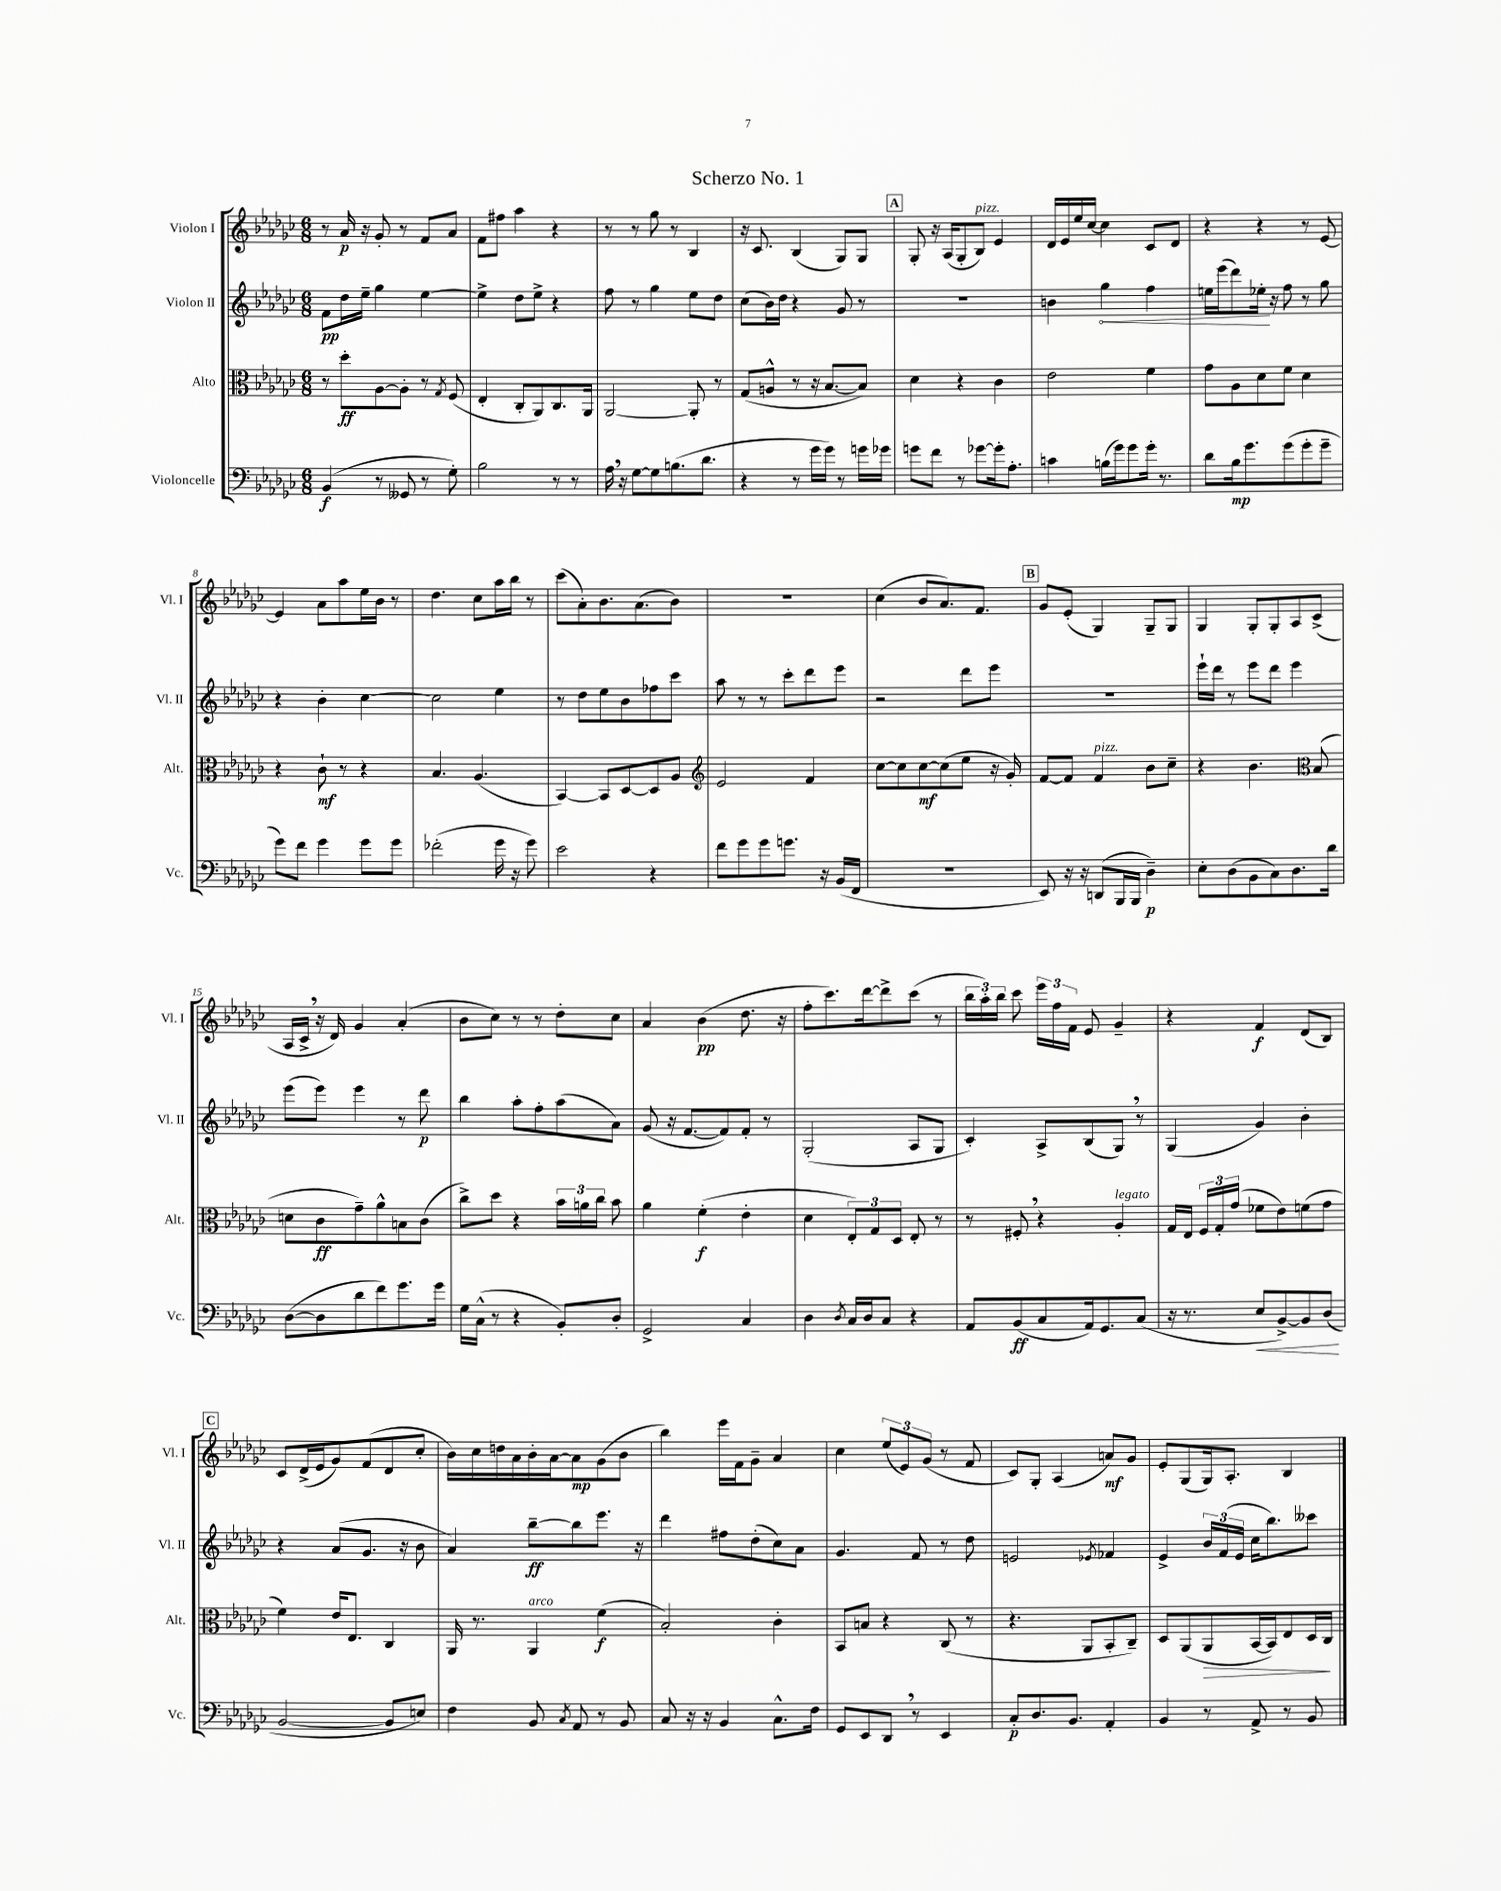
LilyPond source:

\header { title = "Scherzo No. 1" }
<<
\new StaffGroup <<
\new Staff = "s0" \with { instrumentName = "Violon I" shortInstrumentName = "Vl. I" } {
    \clef treble \key ges \major \numericTimeSignature \time 6/8
    \autoBeamOff r8 aes'16\p r16 ges'8-. r8 f'8[ aes'8] |
    f'8[ fis''8] aes''4 r4 |
    r8 r8 ges''8 r8 bes4 |
    r16 ces'8. bes4( ges8[) ges8] |
    \mark \markup { \box "A" } ges8-. r16 aes16[( ges8-. bes8]^\markup { \italic "pizz." }) ees'4 |
    des'16[ ees'16 ees''16 ces''16]~ ces''4 ces'8[ des'8] |
    r4 r4 r8 ees'8~ |
    ees'4 aes'8[ aes''8 ees''16 bes'16] r8 |
    des''4. ces''8[ aes''16 bes''16] r8 |
    ces'''8[( aes'8-.) bes'8. aes'8.( bes'8]) |
    R2. |
    ces''4( bes'8[ aes'8.) f'8.] |
    \mark \markup { \box "B" } ges'8[ ees'8]-.( ges4) ges8[-- ges8] |
    ges4 ges8[-. ges8-. aes8 ces'8]->( |
    aes16[ ces'16]-> \breathe r16 des'16) ges'4 aes'4-.( |
    bes'8[ ces''8]) r8 r8 des''8[-. ces''8] |
    aes'4 bes'4\pp( des''8. r16 |
    f''8[-. ces'''8.) des'''16~ des'''8-> ces'''8]( r8 |
    \tuplet 3/2 { bes''16[ aes''16-.) bes''16] } ces'''8 \tuplet 3/2 { ees'''16[ f''16 f'16] } ees'8 ges'4-- |
    r4 f'4\f des'8[( bes8]) |
    \mark \markup { \box "C" } ces'8[ des'16->( ees'16 ges'8) f'8( des'8 ces''8]-. |
    bes'16[) ces''16 d''16 aes'16 bes'16-. aes'16~ aes'8\mp ges'8( bes'8] |
    bes''4) ees'''16[ f'16 ges'8]-- aes'4 |
    ces''4 \tuplet 3/2 { ees''8[( ees'8) ges'8]( } r8 f'8 |
    ces'8[) ges8]-. aes4( a'8[\mf) ges'8] |
    ees'8[-. ges8( ges16) aes8.]-. bes4 \bar "|." |
}
\new Staff = "s1" \with { instrumentName = "Violon II" shortInstrumentName = "Vl. II" } {
    \clef treble \key ges \major \numericTimeSignature \time 6/8
    \autoBeamOff f'8[\pp des''16 ees''16]-- ges''4 ees''4~ |
    ees''4-> des''8[ ees''8]-> r4 |
    f''8 r8 ges''4 ees''8[ des''8] |
    ces''8[( bes'16) des''16] r4 ges'8 r8 |
    \mark \markup { \box "A" } R2. |
    b'4 \once \override Hairpin.circled-tip = ##t ges''4\< f''4 |
    e''16[ ees'''16( des'''8) ees''16]-.\! r16 f''8 r8 ges''8 |
    r4 bes'4-. ces''4~ |
    ces''2 ees''4 |
    r8 des''8[ ees''8 bes'8 fes''8 ces'''8] |
    aes''8 r8 r8 ces'''8[-. des'''8 ees'''8] |
    r2 des'''8[ ees'''8] |
    \mark \markup { \box "B" } R2. |
    ees'''16[-! des'''16] r8 ees'''8[ des'''8] ees'''4 |
    ees'''8[( ees'''8]) ees'''4 r8 des'''8\p |
    bes''4 aes''8[-. f''8-. aes''8( aes'8]) |
    ges'8( r16 f'8.[~ f'8) f'8]-. r8 |
    ges2-.( aes8[ ges8] |
    ces'4-.) aes8[-> bes8( ges8]) \breathe r8 |
    ges4( ges'4) bes'4-. |
    \mark \markup { \box "C" } r4 aes'8[( ges'8.] r16 bes'8 |
    aes'4) bes''8[~--\ff bes''8 ees'''8.] r16 |
    des'''4 fis''8[ des''8-.( ces''8) aes'8] |
    ges'4. f'8 r8 des''8 |
    e'2 \acciaccatura { ees'8 } fes'4 |
    ees'4-> \tuplet 3/2 { bes'16[ f'16( ees'16] } ces''16[ bes''8.) ceses'''8] \bar "|." |
}
\new Staff = "s2" \with { instrumentName = "Alto" shortInstrumentName = "Alt." } {
    \clef alto \key ges \major \numericTimeSignature \time 6/8
    \autoBeamOff r8 des''8[-.\ff aes8~ aes8]-. r8 \acciaccatura { ges8 } f8( |
    ees4-. ces8[-. aes,8) ces8. aes,16] |
    aes,2~ aes,8-. r8 |
    ges8[( a8]-^ r8 r16 bes8.[~ bes8]) |
    \mark \markup { \box "A" } des'4 r4 ces'4 |
    ees'2 f'4 |
    ges'8[ aes8 des'8 f'8] des'4 |
    r4 ces'8-!\mf r8 r4 |
    bes4. aes4.( |
    bes,4~) bes,8[ des8~ des8 aes8] |
    \clef treble ees'2 f'4 |
    ces''8[~ ces''8 ces''8~\mf ces''8( ees''8] r16 ges'16-.) |
    \mark \markup { \box "B" } f'8[~ f'8] f'4^\markup { \italic "pizz." } bes'8[ ces''8]-- |
    r4 bes'4. \clef alto bes8( |
    d'8[ ces'8\ff ges'8--) aes'8-^ b8 ces'8]( |
    ces''8[->) des''8] r4 \tuplet 3/2 { bes'16[ a'16 ces''16] } bes'8 |
    aes'4 f'4-.\f( ees'4-. |
    des'4 \tuplet 3/2 { ees8[-.) ges8 des8] } ees8-. r8 |
    r8 fis8-. \breathe r4 aes4-.^\markup { \italic "legato" } |
    ges16[ ees16] \tuplet 3/2 { f16[ ges16-. ges'16]( } fes'8[ ees'8) f'8( ges'8] |
    \mark \markup { \box "C" } f'4) ees'16[ ees8.] ces4 |
    aes,16 r8. aes,4^\markup { \italic "arco" } f'4\f( |
    bes2-.) ces'4-. |
    bes,8[ b8] r4 ces8( r8 |
    r4. aes,8[ bes,8-. ces8]--) |
    des8[ aes,8( aes,8\> bes,16~ bes,16) ees8 des16 ces16]\! \bar "|." |
}
\new Staff = "s3" \with { instrumentName = "Violoncelle" shortInstrumentName = "Vc." } {
    \clef bass \key ges \major \numericTimeSignature \time 6/8
    \autoBeamOff bes,4\f( r8 geses,8 r8 ges8-.) |
    bes2 r8 r8 |
    aes16 \breathe r16 ges8[~ ges8 b8.( des'8.] |
    r4 r8 ges'16[ ges'16]) r8 g'16[ ges'16] |
    \mark \markup { \box "A" } g'8[ f'8] r8 ges'8[~ ges'16-. aes8.]-. |
    c'4 b16[( ges'16) ges'8 ges'16]-. r8. |
    des'8[ bes16\mp ges'8. ges'8( ges'8-. ges'8]-- |
    ges'8[) f'8] ges'4 ges'8[ ges'8] |
    fes'2-.( ges'16 r16 ges'8) |
    ees'2 r4 |
    f'8[ ges'8 ges'8 g'8.] r16 bes,16[( f,16] |
    R2. |
    \mark \markup { \box "B" } ees,8) r16 r16 d,8[( bes,,16 bes,,16] des4--\p) |
    ees8[-. des8( bes,8 ces8) des8. des'16] |
    des8[~( des8 des'8 f'8) ges'8. ges'16] |
    ges16[ ces16]-^( r8 r4 bes,8[-.) des8]-. |
    ges,2-> ces4 |
    des4 \acciaccatura { des8 } ces16[ des16 ces8] r4 |
    aes,8[ bes,8\ff( ces8 aes,16) ges,8. ces8]( |
    r16 r8. ees8[\< bes,8~->) bes,8 des8]\!( |
    \mark \markup { \box "C" } bes,2~ bes,8[ e8]) |
    f4 bes,8 \acciaccatura { ces8 } aes,8 r8 bes,8 |
    ces8 r16 r16 bes,4 ces8.[-^ f16] |
    ges,8[ ees,8 des,8] \breathe r8 ees,4 |
    ces8[-.\p des8. bes,8.] aes,4-. |
    bes,4 r8 aes,8-> r8 bes,8 \bar "|." |
}
>>
>>
